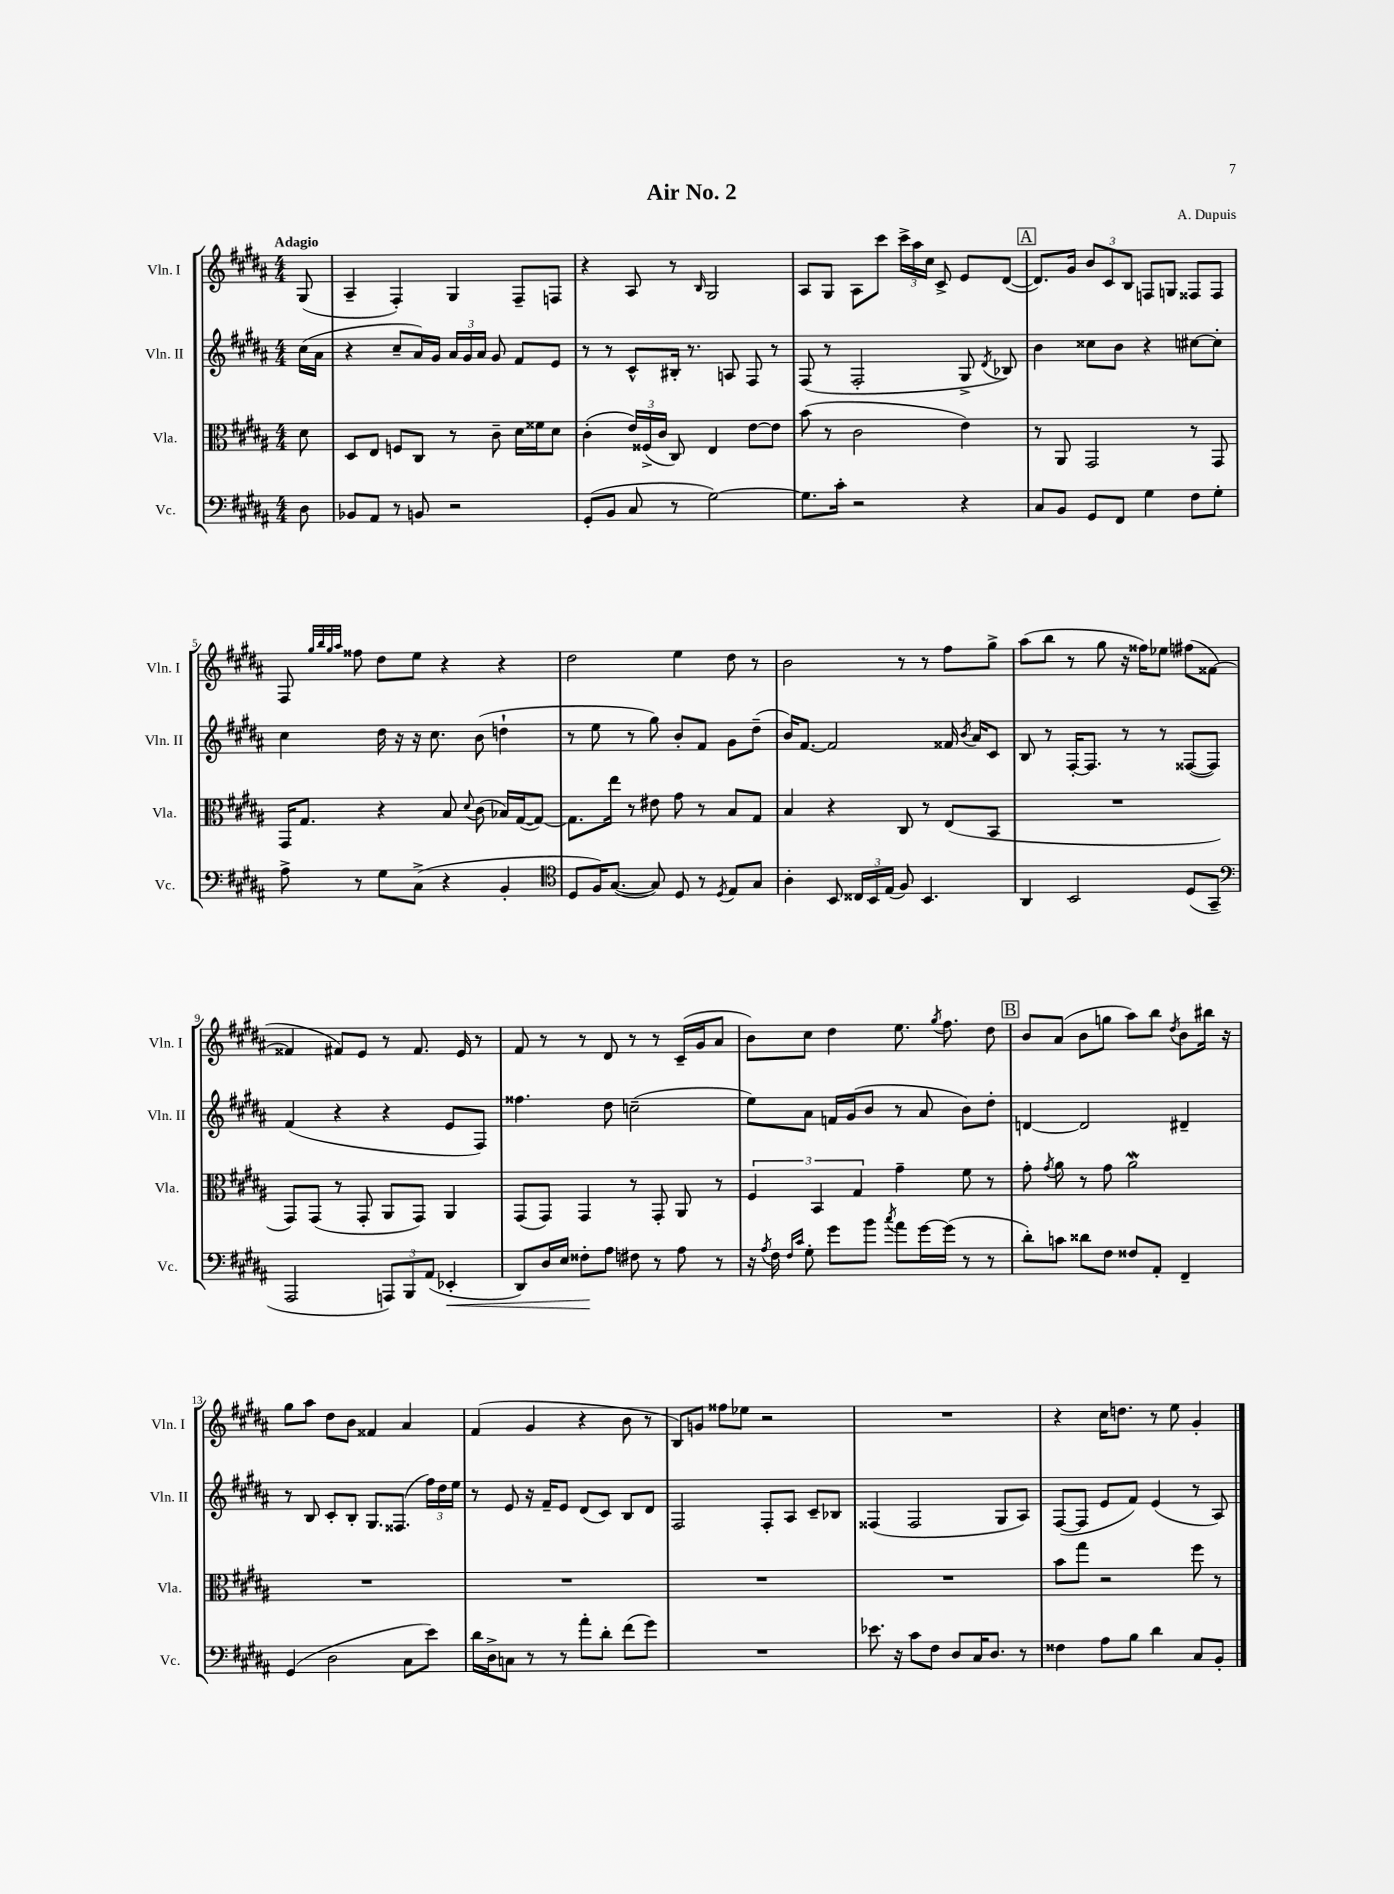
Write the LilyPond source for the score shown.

\header { title = "Air No. 2" composer = "A. Dupuis" }
<<
\new StaffGroup <<
\new Staff = "s0" \with { instrumentName = "Vln. I" shortInstrumentName = "Vln. I" } {
    \clef treble \key b \major \numericTimeSignature \time 4/4 \partial 8 \tempo "Adagio"
    \autoBeamOff gis8( |
    ais4-- fis4-.) gis4 fis8[-- f8] |
    r4 ais8 r8 \grace { b16 } gis2 |
    ais8[ gis8] ais8[ cis'''8] \tuplet 3/2 { cis'''16[-> ais''16 cis''16] } cis'8-> e'8[ dis'8]~( |
    \mark \markup { \box "A" } dis'8.[) gis'16] \tuplet 3/2 { b'8[ cis'8 b8] } f8[ g8] fisis8[ fisis8] |
    fis8 \grace { gis''32[ b''32 gis''32 ais''32] } fisis''8 dis''8[ e''8] r4 r4 |
    dis''2 e''4 dis''8 r8 |
    b'2 r8 r8 fis''8[ gis''8]-> |
    ais''8[( b''8] r8 gis''8 r16 fisis''16[) ees''8] fis''8[( fisis'8]~ |
    fisis'4 fis'8[) e'8] r8 fis'8. e'16 r8 |
    fis'8 r8 r8 dis'8 r8 r8 cis'16[--( gis'16 ais'8] |
    b'8[) cis''8] dis''4 e''8. \acciaccatura { gis''8 } fis''8. dis''8 |
    \mark \markup { \box "B" } b'8[ ais'8]( b'8[ g''8] ais''8[) b''8] \acciaccatura { dis''8 } b'8[ bis''16] r16 |
    gis''8[ ais''8] dis''8[ b'8] fisis'4 ais'4 |
    fis'4( gis'4 r4 b'8 r8 |
    b8[) g'8] fisis''8[ ees''8] r2 |
    R1 |
    r4 cis''16[ d''8.] r8 e''8 gis'4-. \bar "|." |
}
\new Staff = "s1" \with { instrumentName = "Vln. II" shortInstrumentName = "Vln. II" } {
    \clef treble \key b \major \numericTimeSignature \time 4/4 \partial 8
    \autoBeamOff cis''16[( ais'16] |
    r4 cis''8[-- ais'16) gis'16] \tuplet 3/2 { ais'16[ gis'16 ais'16] } gis'8 fis'8[ e'8] |
    r8 r8 cis'8[-^ bis16]-. r8. a8 fis8 r8 |
    fis8( r8 fis2-. gis8-> \acciaccatura { dis'8 } bes8) |
    \mark \markup { \box "A" } b'4 cisis''8[ b'8] r4 cis''8[~ cis''8]-. |
    cis''4 dis''16 r16 r16 cis''8. b'8( d''4-! |
    r8 e''8 r8 gis''8) b'8[-. fis'8] gis'8[ dis''8]--( |
    b'16[) fis'8.]~ fis'2 fisis'16 \acciaccatura { b'8 } ais'16[ cis'8] |
    b8 r8 fis16[~-. fis8.] r8 r8 fisis8[~( fisis8]) |
    fis'4( r4 r4 e'8[ fis8]) |
    fisis''4. dis''8 c''2--( |
    e''8[) ais'8] f'16[ gis'16( b'8] r8 ais'8 b'8[) dis''8]-. |
    \mark \markup { \box "B" } d'4~ d'2 dis'4-- |
    r8 b8 cis'8[-. b8]-. gis8.[ fisis8.]( \tuplet 3/2 { fis''16[) dis''16 e''16] } |
    r8 e'8 r16 fis'16[-- e'8] dis'8[( cis'8]) b8[ dis'8] |
    fis2 fis8[-. ais8] cis'8[-- bes8] |
    fisis4( fisis2 gis8[ ais8]) |
    fis8[~( fis8] e'8[ fis'8]) e'4( r8 ais8) \bar "|." |
}
\new Staff = "s2" \with { instrumentName = "Vla." shortInstrumentName = "Vla." } {
    \clef alto \key b \major \numericTimeSignature \time 4/4 \partial 8
    \autoBeamOff dis'8 |
    dis8[ e8] f8[ cis8] r8 cis'8-- dis'16[ fisis'16 dis'8] |
    cis'4-.( \tuplet 3/2 { e'16[) fisis16->( cis'16] } cis8) e4 e'8[~ e'8] |
    b'8( r8 cis'2 e'4) |
    \mark \markup { \box "A" } r8 ais,8 gis,2 r8 gis,8 |
    gis,16[ gis8.] r4 b8 \appoggiatura { dis'8 } cis'8( bes16[) gis16~( gis8]~) |
    gis8.[ e''16] r8 eis'8 gis'8 r8 b8[ gis8] |
    b4 r4 cis8 r8 e8[( b,8] |
    R1 |
    gis,8[) gis,8]( r8 gis,8-. ais,8[ gis,8]) ais,4 |
    gis,8[( gis,8]) gis,4 r8 gis,8-. ais,8 r8 |
    \tuplet 3/2 { fis4 b,4 gis4 } gis'4-- fis'8 r8 |
    \mark \markup { \box "B" } gis'8-. \acciaccatura { gis'8 } ais'8 r8 gis'8 ais'2\mordent |
    R1 |
    R1 |
    R1 |
    R1 |
    b'8[ gis''8] r2 fis''8 r8 \bar "|." |
}
\new Staff = "s3" \with { instrumentName = "Vc." shortInstrumentName = "Vc." } {
    \clef bass \key b \major \numericTimeSignature \time 4/4 \partial 8
    \autoBeamOff dis8 |
    bes,8[ ais,8] r8 b,8 r2 |
    gis,8[-.( b,8] cis8 r8 gis2~) |
    gis8.[ cis'16]-. r2 r4 |
    \mark \markup { \box "A" } cis8[ b,8] gis,8[ fis,8] gis4 fis8[ gis8]-. |
    ais8-> r8 gis8[ cis8]->( r4 b,4-. |
    \clef tenor dis8[ fis16) gis8.]~( gis8) dis8 r8 \acciaccatura { dis8 } e8[ gis8] |
    ais4-. b,8 \tuplet 3/2 { cisis16[ b,16 e16]( } fis8) b,4. |
    ais,4 b,2 dis8[( gis,8]-- |
    \clef bass ais,,2 \tuplet 3/2 { a,,8[) b,,8 ais,8]( } ees,4-.\< |
    dis,8[) dis16 e16] fisis8[-.\! ais8] fis8 r8 ais8 r8 |
    r16 \acciaccatura { ais8 } fis16 \grace { fis16[ cis'16] } gis8-. gis'8[ b'8] \acciaccatura { cis''8 } ais'8[ gis'16~ gis'16]( r8 r8 |
    \mark \markup { \box "B" } dis'8[-.) c'8] disis'8[ fis8] fisis8[ ais,8]-. fis,4-- |
    gis,4( dis2 cis8[ e'8]) |
    dis'16[ dis16-> c8] r8 r8 ais'8[-. dis'8]-. fis'8[( gis'8]) |
    R1 |
    ees'8. r16 cis'8[ fis8] dis8[ cis16 dis8.] r8 |
    fisis4 ais8[ b8] dis'4 cis8[ b,8]-. \bar "|." |
}
>>
>>
